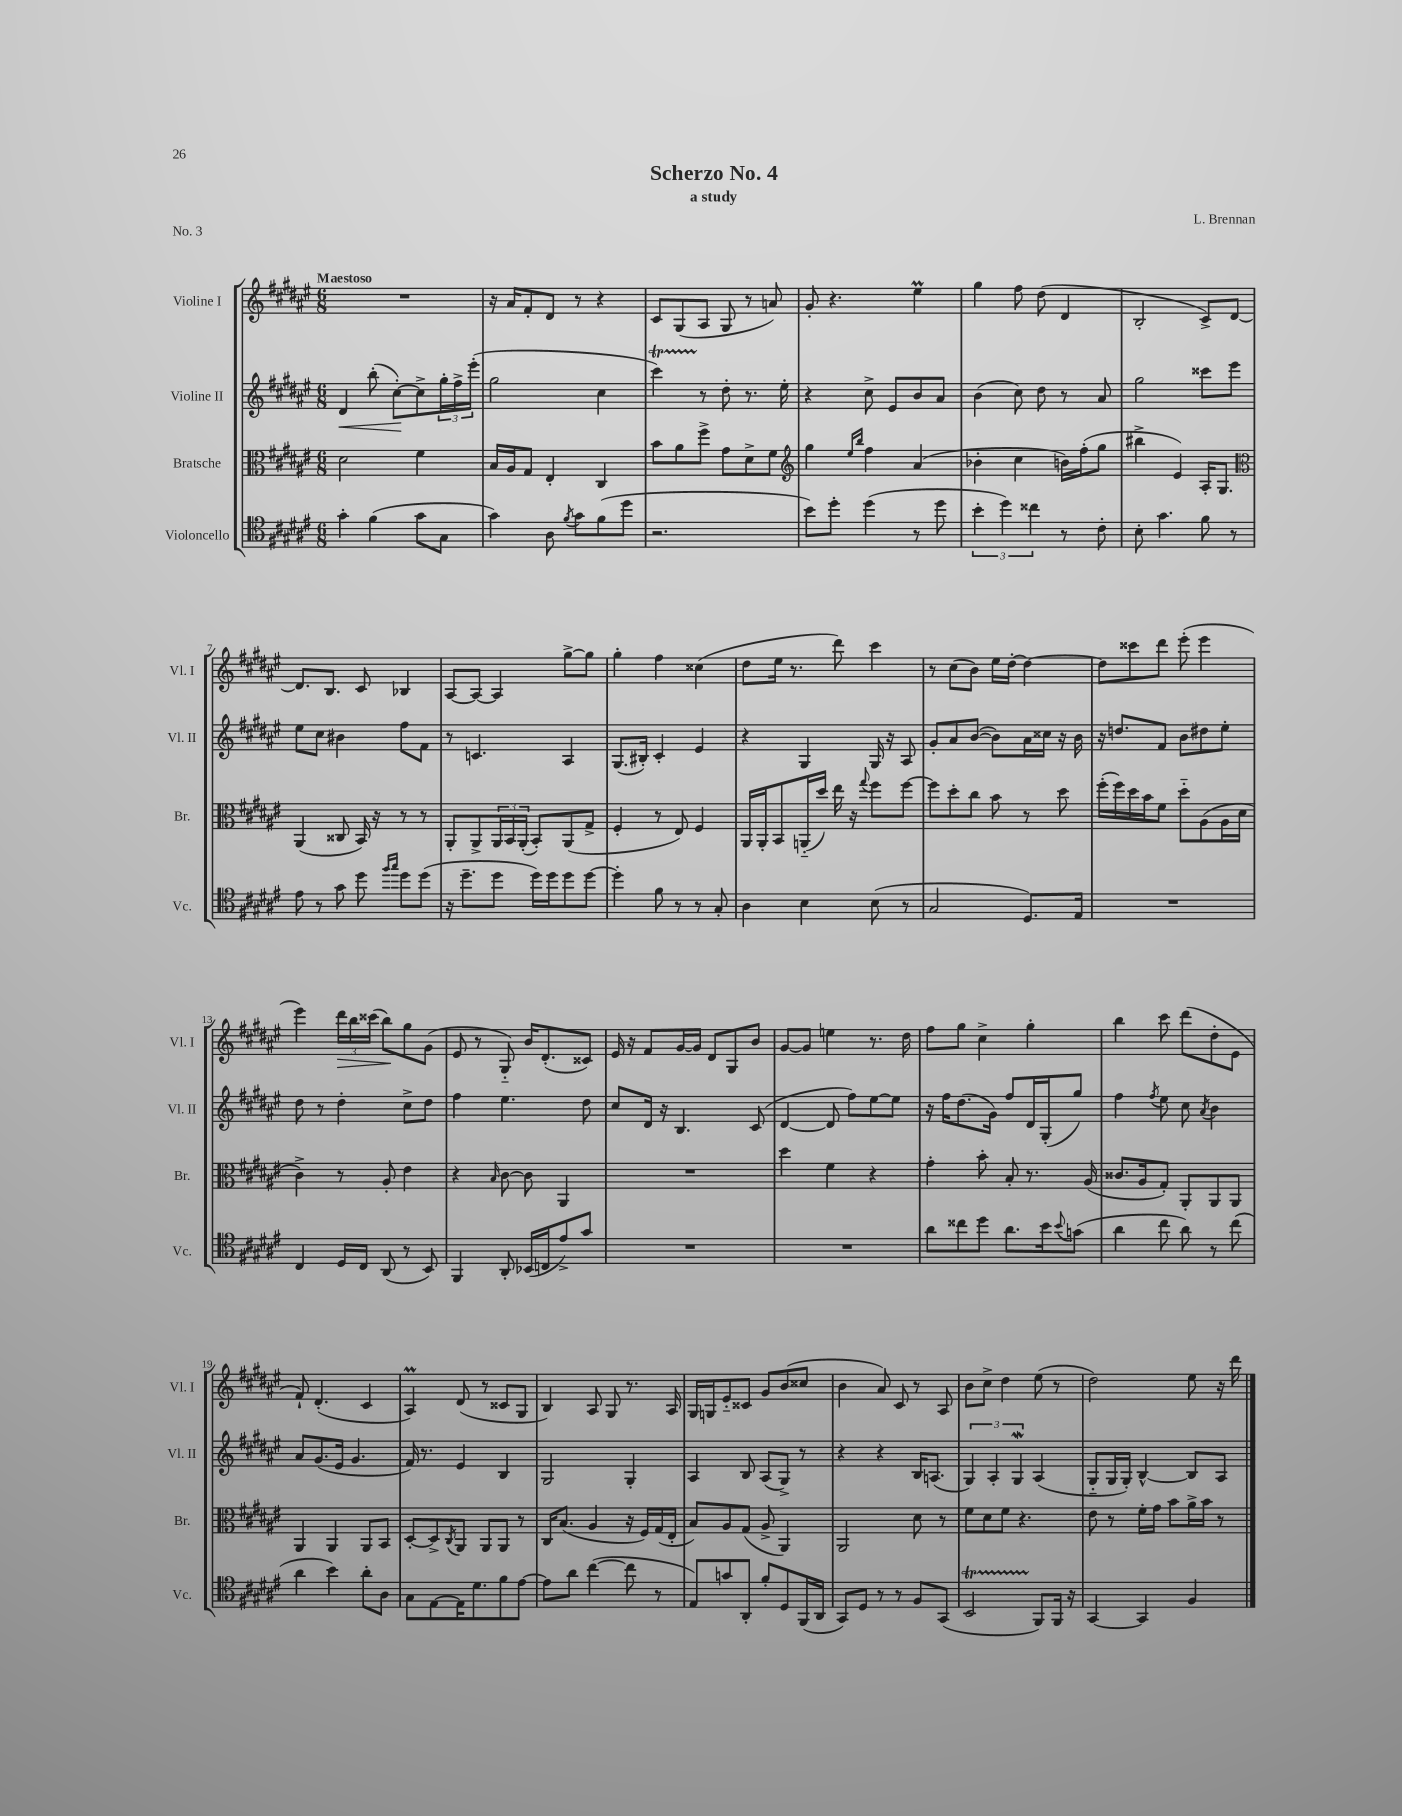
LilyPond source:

\header { title = "Scherzo No. 4" composer = "L. Brennan" subtitle = "a study" piece = "No. 3" }
<<
\new StaffGroup <<
\new Staff = "s0" \with { instrumentName = "Violine I" shortInstrumentName = "Vl. I" } {
    \clef treble \key fis \major \numericTimeSignature \time 6/8 \tempo "Maestoso"
    R2. |
    r16 ais'16 fis'8-. dis'8 r8 r4 |
    cis'8 gis8( ais8 gis8 r8 a'8) |
    gis'8-. r4. eis''4\prall |
    gis''4 fis''8 dis''8( dis'4 |
    b2-. cis'8->) dis'8~ |
    dis'8. b8. cis'8 bes4 |
    ais8~ ais8~ ais4 gis''8~-> gis''8 |
    gis''4-. fis''4 cisis''4( |
    dis''8 eis''16 r8. dis'''8) cis'''4 |
    r8 cis''8( b'8) eis''16 dis''16~-. dis''4~ |
    dis''8 cisis'''8 dis'''8 eis'''8-.( eis'''4 |
    eis'''4) \tuplet 3/2 { dis'''16\> b''16 cisis'''16( } b''8\!) gis''8 gis'8( |
    eis'8 r8 gis8-_) b'16 dis'8.-.( cisis'8) |
    eis'16 r16 fis'8 gis'16~ gis'16 dis'8 gis8 b'8 |
    gis'8~ gis'8 e''4 r8. dis''16 |
    fis''8 gis''8 cis''4-> gis''4-. |
    b''4 cis'''8 dis'''8( dis''8-. eis'8 |
    fis'8-!) dis'4.-.( cis'4 |
    ais4\prall) dis'8( r8 cisis'8 gis8 |
    b4) ais8 gis8 r8. ais16 |
    gis16 g16 eis'8-_ cisis'8 gis'8 b'8( cisis''8 |
    b'4 ais'8) cis'8 r8 ais8 |
    b'8 cis''8-> dis''4 eis''8( r8 |
    dis''2) eis''8 r16 dis'''16 \bar "|." |
}
\new Staff = "s1" \with { instrumentName = "Violine II" shortInstrumentName = "Vl. II" } {
    \clef treble \key fis \major \numericTimeSignature \time 6/8
    dis'4\< b''8-.( cis''8~-.\!) cis''8-> \tuplet 3/2 { gis''16-. fis''16-> eis'''16-.( } |
    gis''2 cis''4 |
    cis'''4\startTrillSpan) r8\stopTrillSpan dis''8-. r8. eis''16-. |
    r4 cis''8-> eis'8 b'8 ais'8 |
    b'4( cis''8) dis''8 r8 ais'8 |
    gis''2 cisis'''8 eis'''8 |
    eis''8 cis''8 bis'4 fis''8 fis'8 |
    r8 c'4. ais4 |
    gis8.( bis16-.) cis'4-. eis'4 |
    r4 gis4 gis16 r16 ais8 |
    gis'8-. ais'8 b'8~( b'8) ais'16 cisis''16 r16 b'16 |
    r16 d''8. fis'8 b'8 dis''8 eis''8-. |
    dis''8 r8 dis''4-. cis''8-> dis''8 |
    fis''4 eis''4. dis''8 |
    cis''8 dis'16 r16 b4. cis'8( |
    dis'4~ dis'8 fis''8) eis''8~ eis''8 |
    r16 fis''16 dis''8.( gis'16) fis''8 dis'16 gis16-.( gis''8) |
    fis''4 \acciaccatura { fis''8 } eis''8 cis''8 \acciaccatura { ais'8 } b'4 |
    ais'8 gis'8.( eis'16 gis'4. |
    fis'16) r8. eis'4 b4 |
    gis2 gis4-. |
    ais4 b8 ais8( gis8->) r8 |
    r4 r4 b16 a8.( |
    \tuplet 3/2 { gis4) ais4-. gis4\mordent } ais4( |
    gis8-_ gis16 gis16-.) b4~-^ b8 ais8 \bar "|." |
}
\new Staff = "s2" \with { instrumentName = "Bratsche" shortInstrumentName = "Br." } {
    \clef alto \key fis \major \numericTimeSignature \time 6/8
    dis'2 fis'4 |
    b16 ais16 gis8 eis4-. cis4 |
    b'8 ais'8 fis''8-> gis'8 dis'8-> fis'8 |
    \clef treble gis''4 \grace { eis''16 b''16 } fis''4 ais'4( |
    bes'4-. cis''4 b'16) fis''16-.( gis''8 |
    bis''4-> eis'4) ais16-. gis8. |
    \clef alto ais,4( cisis8 b,16) r16 r8 r8 |
    ais,8-. ais,8-> \tuplet 3/2 { ais,16 b,16 ais,16-.( } b,8-.) ais,8( gis8-> |
    fis4-. r8 eis8) fis4 |
    ais,16 ais,16-. b,8 a,16-_( dis''16) eis''16 r16 \appoggiatura { gis''8 } fis''8 fis''8~ |
    fis''8 dis''8-. cis''8 b'8 r8 dis''8 |
    fis''16-.( fis''16) dis''16 b'16 fis'8 dis''8-_ ais8( ais16 dis'16 |
    cis'4->) r8 ais8-. eis'4 |
    r4 \grace { b16 } cis'8~ cis'8 ais,4 |
    R2. |
    dis''4 fis'4 r4 |
    gis'4-. b'8-. b8-. r8. ais16( |
    cisis'8. ais16 gis8-.) ais,8-. ais,8 ais,8 |
    ais,4 ais,4 ais,8 b,8 |
    dis8~-. dis8-> \acciaccatura { cis8 } ais,8 ais,8 ais,8 r8 |
    cis16 b8.( ais4 r16 fis16) gis16( eis16-. |
    b8) ais8 gis8( ais8-> ais,4) |
    ais,2 dis'8 r8 |
    fis'8 dis'8 fis'8 r4. |
    eis'8 r8 fis'16-. gis'16 b'8 ais'16-> b'16 r8 \bar "|." |
}
\new Staff = "s3" \with { instrumentName = "Violoncello" shortInstrumentName = "Vc." } {
    \clef tenor \key fis \major \numericTimeSignature \time 6/8
    gis'4-. fis'4( gis'8 gis8 |
    gis'4) ais8 \acciaccatura { fis'8 } gis'8 fis'8( dis''8 |
    r2. |
    b'8) dis''8-. dis''4( r8 dis''8 |
    \tuplet 3/2 { b'4-. dis''4) cisis''4 } r8 cis'8-. |
    b8-. gis'4. fis'8 r8 |
    eis'8 r8 gis'8 dis''8 \grace { fis''16 gis''16 } dis''8 dis''8( |
    r16 dis''8.-- dis''8 dis''16) dis''16 dis''8 dis''8~ |
    dis''4-. fis'8 r8 r8 gis8-. |
    ais4 b4 b8( r8 |
    gis2 dis8.) eis16 |
    R2. |
    cis4 dis16 cis16 ais,8( r8 b,8) |
    fis,4 ais,8-. bes,16( c16 eis'8->) gis'8 |
    R2. |
    R2. |
    ais'8 cisis''8 dis''8 ais'8. b'16 \appoggiatura { b'8 } g'8( |
    ais'4 cis''8 ais'8) r8 cis''8( |
    ais'4 b'4) ais'8-. ais8 |
    gis8 eis8~ eis16 dis'8. fis'8 eis'8~ |
    eis'8 ais'8 cis''4~( cis''8 r8 |
    eis8) g'8 ais,8-. fis'8-. dis8 fis,16( ais,16 |
    gis,8) dis8 r8 r8 fis8 gis,8( |
    b,2\startTrillSpan fis,8\stopTrillSpan) fis,16 r16 |
    gis,4~ gis,4 fis4 \bar "|." |
}
>>
>>
